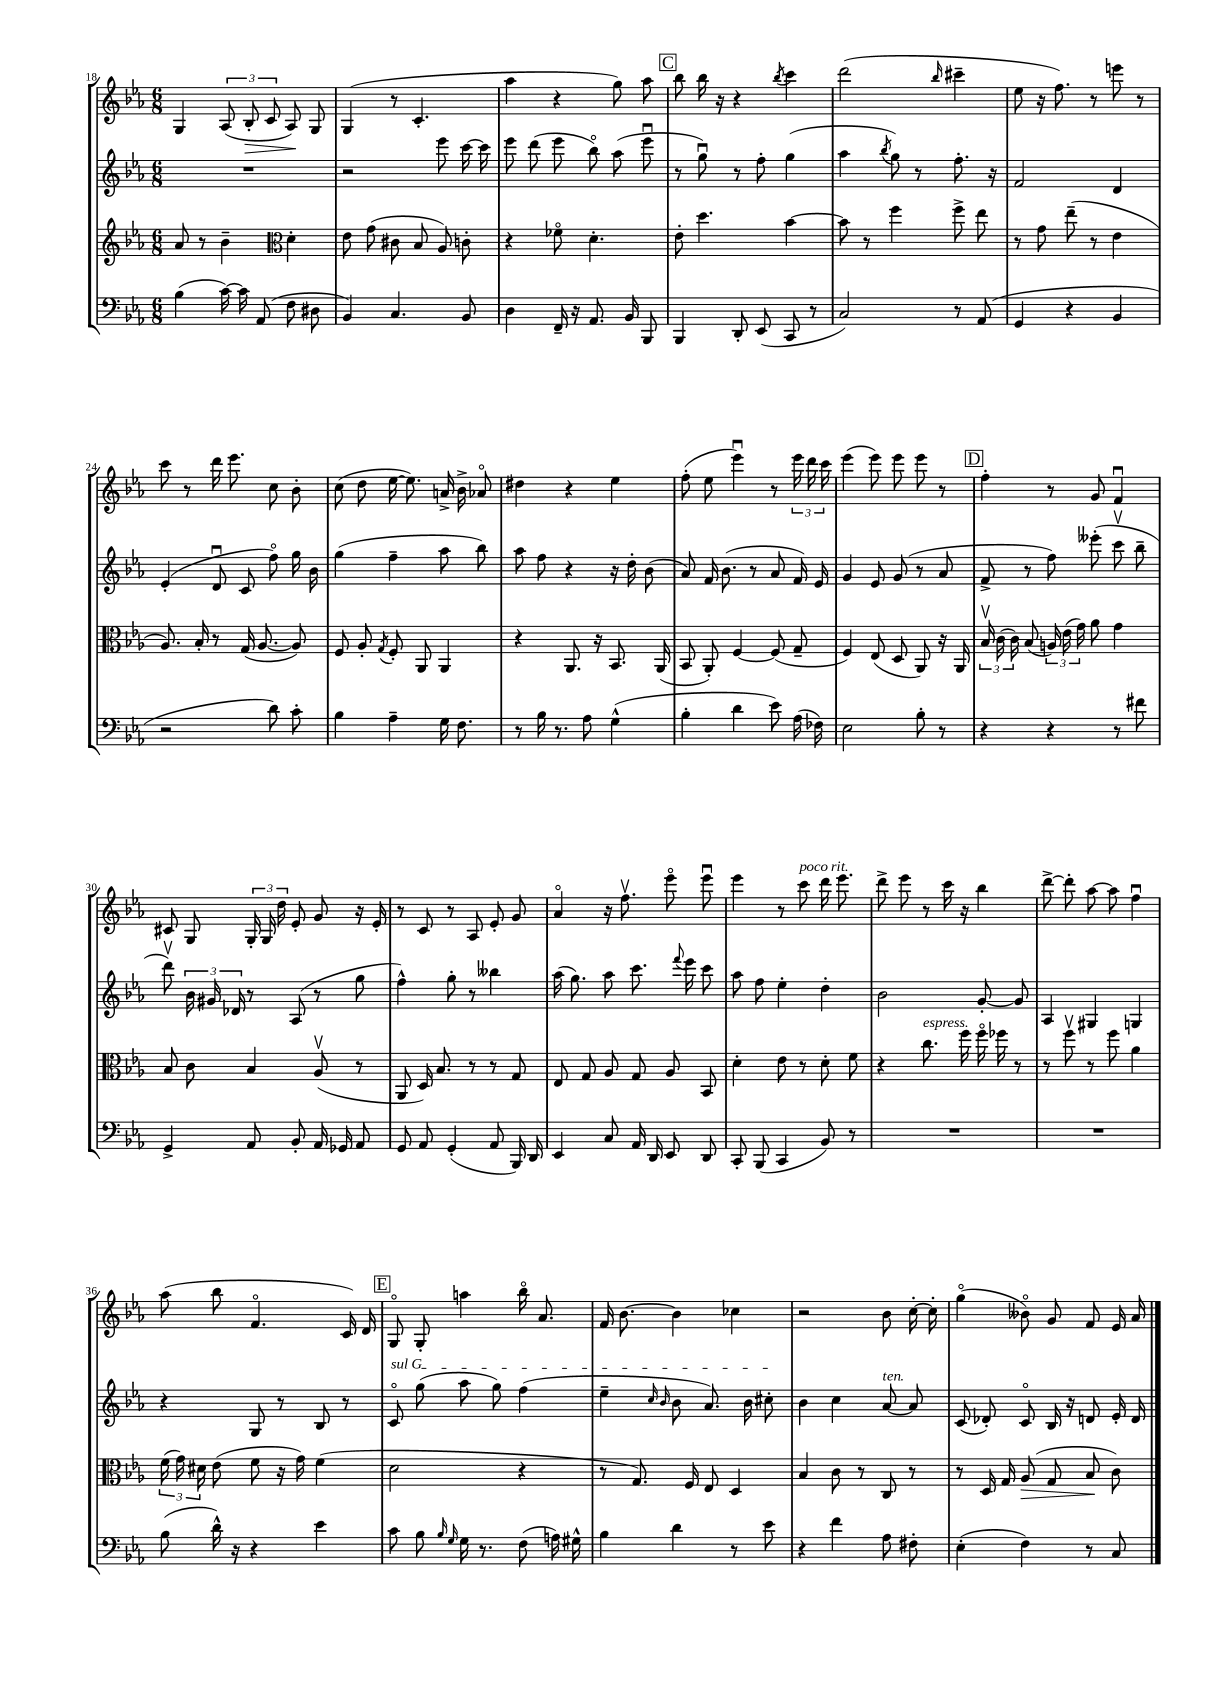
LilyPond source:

<<
\new StaffGroup <<
\new Staff = "s0" {
    \clef treble \key ees \major \numericTimeSignature \time 6/8
    \autoBeamOff g4 \tuplet 3/2 { aes8( bes8-.\> c'8 } aes8\!) g8 |
    g4( r8 c'4.-. |
    aes''4 r4 g''8) aes''8 |
    \mark \markup { \box "C" } bes''8 bes''16 r16 r4 \acciaccatura { bes''8 } c'''4 |
    d'''2( \grace { bes''16 } cis'''4-- |
    ees''8 r16 f''8.) r8 e'''8 r8 |
    c'''8 r8 d'''16 ees'''8. c''8 bes'8-. |
    c''8( d''8 ees''16~ ees''8.) a'16-> bes'16-> aes'8\flageolet |
    dis''4 r4 ees''4 |
    f''8-.( ees''8 ees'''4\downbow) r8 \tuplet 3/2 { ees'''16 d'''16 c'''16 } |
    ees'''4( ees'''8) ees'''8 ees'''8 r8 |
    \mark \markup { \box "D" } f''4-. r8 g'8 f'4\downbow |
    cis'8 g8 \tuplet 3/2 { g16-. g16 d''16 } ees'8-. g'8 r16 ees'16-. |
    r8 c'8 r8 aes8 ees'8-. g'8 |
    aes'4\flageolet r16 f''8.\upbow ees'''8\flageolet ees'''8\downbow |
    ees'''4 r8 c'''8^\markup { \italic "poco rit." } d'''16 ees'''8. |
    d'''8-> ees'''8 r8 c'''16 r16 bes''4 |
    d'''8~-> d'''8-. aes''8~ aes''8 f''4\downbow |
    aes''8( bes''8 f'4.\flageolet c'16) d'16 |
    \mark \markup { \box "E" } g8\flageolet g8-. a''4 bes''16\flageolet aes'8. |
    f'16 bes'8.~ bes'4 ces''4 |
    r2 bes'8 c''16~-. c''16-. |
    g''4\flageolet( beses'8\flageolet) g'8 f'8 ees'16 aes'16 \bar "|." |
}
\new Staff = "s1" {
    \clef treble \key ees \major \numericTimeSignature \time 6/8
    \autoBeamOff R2. |
    r2 ees'''8 c'''16~ c'''16 |
    ees'''8 d'''8( ees'''8 bes''8\flageolet) aes''8( ees'''8\downbow |
    \mark \markup { \box "C" } r8 g''8\downbow) r8 f''8-. g''4( |
    aes''4 \acciaccatura { bes''8 } g''8) r8 f''8.-. r16 |
    f'2 d'4 |
    ees'4-.( d'8\downbow c'8 f''8\flageolet) g''16 bes'16 |
    g''4( f''4-- aes''8 bes''8) |
    aes''8 f''8 r4 r16 d''16-. bes'8( |
    aes'8) f'16 bes'8.( r8 aes'8 f'16) ees'16 |
    g'4 ees'8 g'8( r8 aes'8 |
    \mark \markup { \box "D" } f'8-> r8 f''8) eeses'''8-.( c'''8\upbow bes''8-- |
    d'''8\upbow) \tuplet 3/2 { bes'16 gis'16 des'16 } r8 aes8( r8 g''8 |
    f''4-^) g''8-. r8 beses''4 |
    aes''16( g''8.) aes''8 c'''8. \appoggiatura { f'''8 } ees'''16 c'''8 |
    aes''8 f''8 ees''4-. d''4-. |
    bes'2 g'8~-. g'8 |
    aes4 gis4 g4 |
    r4 g8 r8 bes8 r8 |
    \mark \markup { \box "E" } \once \override TextSpanner.bound-details.left.text = \markup { \italic "sul G" } c'8\flageolet\startTextSpan g''8( aes''8 g''8) f''4( |
    ees''4-- \grace { c''16 bes'16 } bes'8 aes'8.) bes'16 cis''8-.\stopTextSpan |
    bes'4 c''4 aes'8~^\markup { \italic "ten." } aes'8 |
    c'8( des'8-.) c'8\flageolet bes16 r16 d'8 ees'16-. d'16 \bar "|." |
}
\new Staff = "s2" {
    \clef treble \key ees \major \numericTimeSignature \time 6/8
    \autoBeamOff aes'8 r8 bes'4-- \clef alto d'4-. |
    ees'8 g'8( cis'8 bes8 aes8) c'8-. |
    r4 fes'8\flageolet d'4.-. |
    \mark \markup { \box "C" } ees'8-. d''4. bes'4~ |
    bes'8 r8 f''4 f''8-> ees''8 |
    r8 g'8 ees''8--( r8 ees'4 |
    aes8.) bes16-. r8 g16( aes8.~ aes8) |
    f8 aes8-. \acciaccatura { g8 } f8-. aes,8 aes,4 |
    r4 aes,8. r16 bes,8. aes,16( |
    bes,8 aes,8-.) f4~ f8( g8-- |
    f4) ees8( d8 aes,8) r16 aes,16 |
    \mark \markup { \box "D" } \tuplet 3/2 { bes16\upbow c'16( c'16) } bes8( \tuplet 3/2 { a16) ees'16( g'16) } aes'8 g'4 |
    bes8 c'8 bes4 aes8\upbow( r8 |
    aes,8 d16) bes8. r8 r8 g8 |
    ees8 g8 aes8 g8 aes8 bes,8 |
    d'4-. ees'8 r8 d'8-. f'8 |
    r4 c''8.^\markup { \italic "espress." } f''16 f''16\flageolet fes''16 r8 |
    r8 f''8\upbow r8 f''8 aes'4 |
    \tuplet 3/2 { f'16( g'16) dis'16 } ees'8( f'8 r16 g'16) f'4( |
    \mark \markup { \box "E" } d'2 r4 |
    r8 g8.) f16 ees8 d4 |
    bes4 c'8 r8 c8 r8 |
    r8 d16 g16 aes8\>( g8 bes8\! c'8) \bar "|." |
}
\new Staff = "s3" {
    \clef bass \key ees \major \numericTimeSignature \time 6/8
    \autoBeamOff bes4( c'16~) c'16 aes,8( f8 dis8 |
    bes,4) c4. bes,8 |
    d4 f,16-- r16 aes,8. bes,16 bes,,8 |
    \mark \markup { \box "C" } bes,,4 d,8-. ees,8( c,8 r8 |
    c2) r8 aes,8( |
    g,4 r4 bes,4 |
    r2 d'8) c'8-. |
    bes4 aes4-- g16 f8. |
    r8 bes16 r8. aes8 g4-^( |
    bes4-. d'4 ees'8) aes16( fes16) |
    ees2 bes8-. r8 |
    \mark \markup { \box "D" } r4 r4 r8 fis'8 |
    g,4-> aes,8 bes,8-. aes,16 ges,16 aes,8 |
    g,8 aes,8 g,4-.( aes,8 bes,,16) d,16 |
    ees,4 c8 aes,16 d,16 ees,8 d,8 |
    c,8-. bes,,8( c,4 bes,8) r8 |
    R2. |
    R2. |
    bes8( d'16-^) r16 r4 ees'4 |
    \mark \markup { \box "E" } c'8 bes8 \grace { bes16 g16 } g16 r8. f8( a16) gis16-^ |
    bes4 d'4 r8 ees'8 |
    r4 f'4 aes8 fis8-. |
    ees4-.( f4) r8 c8 \bar "|." |
}
>>
>>
\layout { \context { \Score currentBarNumber = #18 } }
